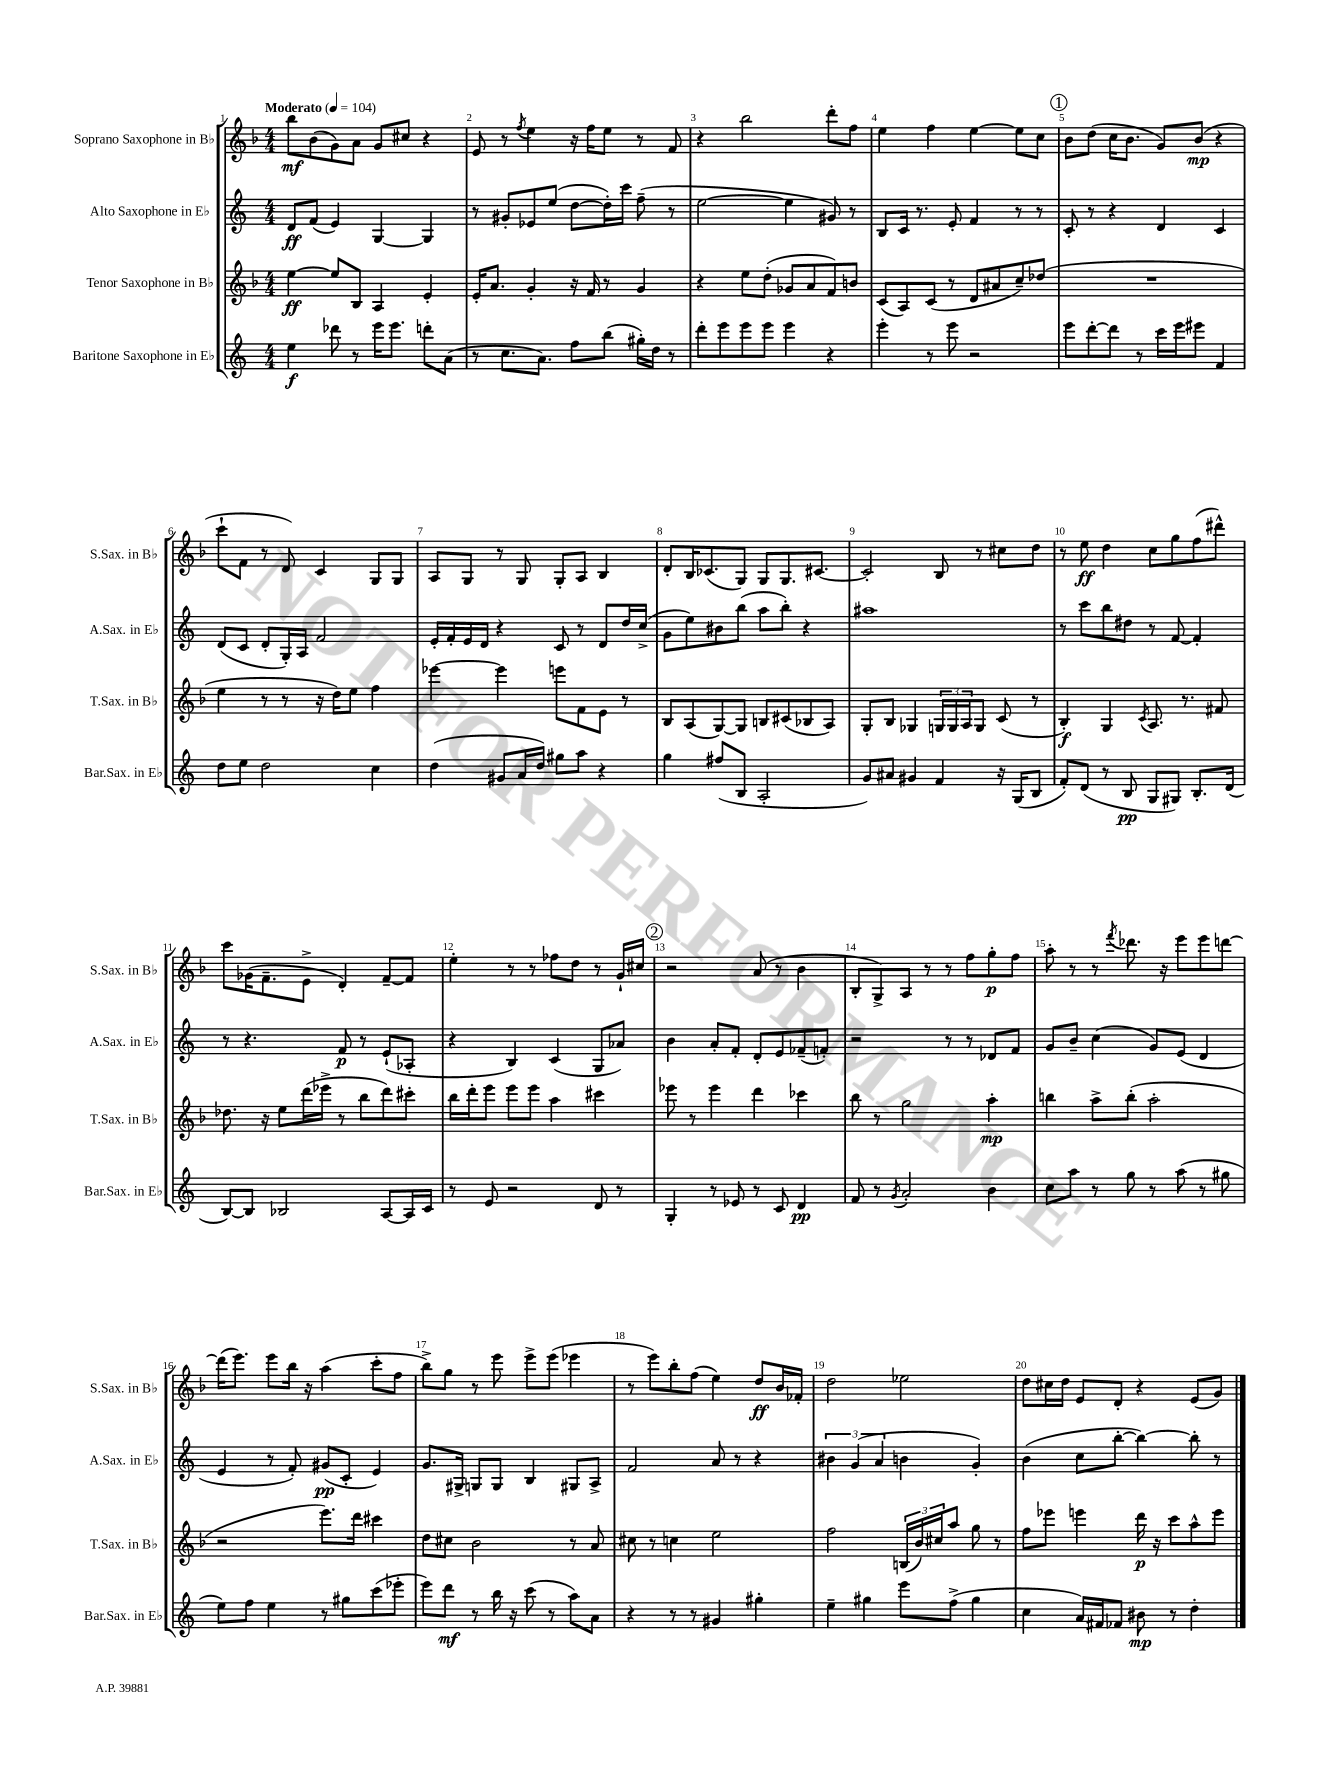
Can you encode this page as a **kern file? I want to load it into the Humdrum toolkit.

**kern	**dynam	**kern	**dynam	**kern	**dynam	**kern	**dynam
*part4	*part4	*part3	*part3	*part2	*part2	*part1	*part1
*staff4	*staff4	*staff3	*staff3	*staff2	*staff2	*staff1	*staff1
*I"Baritone Saxophone in E♭	*	*I"Tenor Saxophone in B♭	*	*I"Alto Saxophone in E♭	*	*I"Soprano Saxophone in B♭	*
*I'Bar.Sax. in E♭	*	*I'T.Sax. in B♭	*	*I'A.Sax. in E♭	*	*I'S.Sax. in B♭	*
*clefG2	*	*clefG2	*	*clefG2	*	*clefG2	*
*k[]	*	*k[b-]	*	*k[]	*	*k[b-]	*
*M4/4	*	*M4/4	*	*M4/4	*	*M4/4	*
*MM104	*	*MM104	*	*MM104	*	*MM104	*
=1	=1	=1	=1	=1	=1	=1	=1
!	!	!	!	!	!	!LO:TX:a:B:t=Moderato	!
4ee\	f	[4ee\	ff	8d/L	ff	8bb-\L	mf
.	.	.	.	(8f/J	.	(8b-\	.
8ddd-X\	.	8ee/L]	.	4e/)	.	8g\)	.
8r	.	8B-/J	.	.	.	8a\J	.
16eee\KL	.	4A/	.	[4G/	.	8g/L	.
8.eee\J	.	.	.	.	.	.	.
.	.	.	.	.	.	8cc#X/J	.
8dddn'\L	.	4e'/	.	4G/]	.	4r	.
(8a\J	.	.	.	.	.	.	.
=2	=2	=2	=2	=2	=2	=2	=2
8r	.	16e'/KL	.	8r	.	8e/	.
.	.	8.a/J	.	.	.	.	.
8.cc\L	.	.	.	8g#X'/L	.	8r	.
.	.	.	.	.	.	8qff/	.
.	.	4g'/	.	8e-X/	.	4ee\	.
8.a\J)	.	.	.	.	.	.	.
.	.	.	.	(8ee/J	.	.	.
8ff\L	.	16r	.	[8dd\L	.	16r	.
.	.	16f/	.	.	.	16ff\KL	.
(8bb\J	.	8r	.	16dd'\L])	.	8ee\J	.
.	.	.	.	16ccc\JJ	.	.	.
16gg#X'\LL)	.	4g/	.	(8ff~\	.	8r	.
16dd\JJ	.	.	.	.	.	.	.
8r	.	.	.	8r	.	8f/	.
=3	=3	=3	=3	=3	=3	=3	=3
8ddd'\L	.	4r	.	[2ee\	.	4r	.
8eee\	.	.	.	.	.	.	.
8eee\	.	8ee\L	.	.	.	2bb-\	.
8eee\J	.	(8dd'\J	.	.	.	.	.
4eee\	.	8g-X/L	.	4ee\]	.	.	.
.	.	8a/	.	.	.	.	.
4r	.	8f/)	.	8g#X/)	.	8ddd'\L	.
.	.	8bn/J	.	8r	.	8ff\J	.
=4	=4	=4	=4	=4	=4	=4	=4
4eee'\	.	(8c/L	.	8B/L	.	4ee\	.
.	.	8A/)	.	16c/Jk	.	.	.
.	.	.	.	8.r	.	.	.
8r	.	(8c/J	.	.	.	4ff\	.
8eee\	.	8r	.	8e'/	.	.	.
2r	.	8d/L	.	4f/	.	[4ee\	.
.	.	8a#X/	.	.	.	.	.
.	.	8cc~/)	.	8r	.	8ee\L]	.
.	.	(8dd-X/J	.	8r	.	8cc\J	.
!!LO:REH:place=s1:t=1
=5	=5	=5	=5	=5	=5	=5	=5
8eee\L	.	1r	.	8c'/	.	8b-\L	.
[8ddd'\	.	.	.	8r	.	(8dd\J	.
8ddd\J]	.	.	.	4r	.	16cc\KL	.
.	.	.	.	.	.	8.b-\J	.
8r	.	.	.	.	.	.	.
16ccc\LL	.	.	.	4d/	.	8g/L)	.
16eee\J	.	.	.	.	.	.	.
8eee#X\J	.	.	.	.	.	(8b-/J	mp
4f/	.	.	.	4c/	.	4r	.
!!LO:LB:g=z
=6	=6	=6	=6	=6	=6	=6	=6
8dd\L	.	4ee\	.	(8d/L	.	8ccc`\L	.
8ee\J	.	.	.	8c/J	.	8f\J	.
2dd\	.	8r	.	8d'/L	.	8r	.
.	.	8r	.	16G'/L)	.	8d/)	.
.	.	.	.	16A/JJ	.	.	.
.	.	16r	.	2f/	.	4c/	.
.	.	16dd\KL)	.	.	.	.	.
.	.	8ee\J	.	.	.	.	.
4cc\	.	4ff\	.	.	.	8G/L	.
.	.	.	.	.	.	8G/J	.
=7	=7	=7	=7	=7	=7	=7	=7
(4dd\	.	[4eee-X\	.	16e'/LL	.	8A/L	.
.	.	.	.	16f'/	.	.	.
.	.	.	.	16e/	.	8G/J	.
.	.	.	.	16d/JJ	.	.	.
8g#X/L	.	4eee-\]	.	4r	.	8r	.
16a/L	.	.	.	.	.	8G/	.
16dd/JJ)	.	.	.	.	.	.	.
8gg#X\L	.	8eeen\L	.	8c/	.	8G'/L	.
8aa\J	.	8f\	.	8r	.	8A/J	.
4r	.	8e\J	.	8d/L	.	4B-/	.
.	.	8r	.	16dd/L	.	.	.
.	.	.	.	(16cc^/JJ	.	.	.
=8	=8	=8	=8	=8	=8	=8	=8
4gg\	.	8B-/L	.	8g\L	.	8d'/L	.
.	.	(8A/	.	8ee\)	.	16B-/K	.
.	.	.	.	.	.	(8.c-X/	.
(8ff#X/L	.	[8G/)	.	8b#X\	.	.	.
8B/J	.	8G/J]	.	(8bb\J	.	8G/J)	.
2A'/	.	8Bn/L	.	8aa\L	.	8G/L	.
.	.	(8c#X/	.	8bb'\J)	.	8.G/	.
.	.	8B-X/	.	4r	.	.	.
.	.	.	.	.	.	[8.c#X/J	.
.	.	8A/J)	.	.	.	.	.
=9	=9	=9	=9	=9	=9	=9	=9
8g/L)	.	8G'/L	.	1aa#X	.	2c#'/]	.
8a#X/J	.	8B-/J	.	.	.	.	.
4g#X/	.	4G-X/	.	.	.	.	.
4f/	.	24Gn/LL	.	.	.	8B-/	.
.	.	24G/	.	.	.	.	.
.	.	24A/J	.	.	.	.	.
.	.	8G/J	.	.	.	8r	.
16r	.	(8c/	.	.	.	8cc#X\L	.
(16G/KL	.	.	.	.	.	.	.
8B/J	.	8r	.	.	.	8dd\J	.
=10	=10	=10	=10	=10	=10	=10	=10
8f'/L)	.	4B-'/)	f	8r	.	8r	.
(8d/J	.	.	.	8ccc\L	.	8ee\	ff
8r	.	4G/	.	8bb\	.	4dd\	.
8B/	pp	.	.	8dd#X\J	.	.	.
.	.	8qc/	.	.	.	.	.
8G/L	.	8.A/	.	8r	.	8cc\L	.
8G#X/J)	.	.	.	[8f/	.	8gg\	.
.	.	8.r	.	.	.	.	.
8.B'/L	.	.	.	4f'/]	.	(8ff\	.
.	.	8f#X/	.	.	.	8ddd#X^^\J)	.
(16d/Jk	.	.	.	.	.	.	.
!!LO:LB:g=z
=11	=11	=11	=11	=11	=11	=11	=11
[8B/L)	.	8.dd-X\	.	8r	.	8ccc\L	.
8B/J]	.	.	.	4.r	.	(16g-X\K	.
.	.	16r	.	.	.	8.f~\	.
2B-X/	.	8ee\L	.	.	.	.	.
.	.	(16ddd\L	.	.	.	8e^\J	.
.	.	16eee-X^\JJ	.	.	.	.	.
.	.	8r	.	8f/	p	4d'/)	.
.	.	8bb-\L	.	8r	.	.	.
[8A/L	.	8ddd\)	.	(8e`/L	.	[8f~/L	.
16A/L]	.	8ccc#X'\J	.	8A-X'/J	.	8f/J]	.
16c/JJ	.	.	.	.	.	.	.
=12	=12	=12	=12	=12	=12	=12	=12
8r	.	16bb-\LL	.	4r	.	4ee'\	.
.	.	16ddd'\J	.	.	.	.	.
8e/	.	8eee\J	.	.	.	.	.
2r	.	8eee\L	.	4B/)	.	8r	.
.	.	8eee\J	.	.	.	8r	.
.	.	4aa\	.	(4c/	.	8ff-X\L	.
.	.	.	.	.	.	8dd\J	.
8d/	.	4ccc#X\	.	8G/L	.	8r	.
8r	.	.	.	8a-X/J)	.	16g`/LL	.
.	.	.	.	.	.	16cc#X/JJ	.
!!LO:REH:place=s1:t=2
=13	=13	=13	=13	=13	=13	=13	=13
4G'/	.	8eee-X\	.	4b\	.	2r	.
.	.	8r	.	.	.	.	.
8r	.	4eee-\	.	8a'/L	.	.	.
8e-X/	.	.	.	8f'/J	.	.	.
8r	.	4ddd\	.	8d'/L	.	(8a/	.
8c/	.	.	.	8e/	.	8r	.
4d/	pp	4ccc-X\	.	(8f-X~/	.	4b-\	.
.	.	.	.	8fn'/J)	.	.	.
=14	=14	=14	=14	=14	=14	=14	=14
8f/	.	8bb-\	.	2r	.	8B-'/L	.
8r	.	8r	.	.	.	8G^/)	.
8qg/	.	.	.	.	.	.	.
2a'/	.	2gg\	.	.	.	8A/J	.
.	.	.	.	.	.	8r	.
.	.	.	.	8r	.	8r	.
.	.	.	.	8r	.	8ff\L	.
4b\	.	4aa'\	mp	8d-X/L	.	8gg'\	p
.	.	.	.	8f/J	.	8ff\J	.
=15	=15	=15	=15	=15	=15	=15	=15
8cc\L	.	4bbn\	.	8g/L	.	8aa'\	.
8aa\J	.	.	.	8b~/J	.	8r	.
8r	.	8aa^\L	.	(4cc\	.	8r	.
.	.	.	.	.	.	8qfff/	.
8gg\	.	(8bb'\J	.	.	.	8.ddd-X\	.
8r	.	2aa'\	.	8g/L)	.	.	.
.	.	.	.	.	.	16r	.
(8aa\	.	.	.	(8e/J	.	8eee\L	.
8r	.	.	.	4d/	.	8eee\	.
8gg#X\	.	.	.	.	.	[8dddn\J	.
!!LO:LB:g=z
=16	=16	=16	=16	=16	=16	=16	=16
8ee\L)	.	2r	.	4e/	.	(16ddd\KL]	.
.	.	.	.	.	.	8.eee\J)	.
8ff\J	.	.	.	.	.	.	.
4ee\	.	.	.	8r	.	8eee\L	.
.	.	.	.	8f'/)	.	16bb-\Jk	.
.	.	.	.	.	.	16r	.
8r	.	8.eee\L)	.	(8g#X/L	pp	(4aa\	.
8gg#X\L	.	.	.	8c'/J	.	.	.
.	.	16ddd\Jk	.	.	.	.	.
(8ccc\	.	4ccc#X\	.	4e/)	.	8ccc'\L	.
8eee-X'\J	.	.	.	.	.	8ff\J	.
=17	=17	=17	=17	=17	=17	=17	=17
8eee\L)	.	8dd\L	.	8.g/L	.	8bb-^\L)	.
8ddd\J	mf	8cc#X\J	.	.	.	8gg\J	.
.	.	.	.	16G#X^/Jk	.	.	.
8r	.	2b-\	.	8Gn/L	.	8r	.
16bb\	.	.	.	8G/J	.	8eee\	.
16r	.	.	.	.	.	.	.
(8ccc\	.	.	.	4B/	.	8eee^\L	.
8r	.	.	.	.	.	(8eee\J	.
8aa\L)	.	8r	.	8G#X/L	.	4eee-X\	.
8a\J	.	8a/	.	8A^/J	.	.	.
=18	=18	=18	=18	=18	=18	=18	=18
4r	.	8cc#X\	.	2f/	.	8r	.
.	.	8r	.	.	.	8eee\L)	.
8r	.	4ccn\	.	.	.	8bb-'\	.
8r	.	.	.	.	.	(8ff\J	.
4g#X/	.	2ee\	.	8a/	.	4ee\)	.
.	.	.	.	8r	.	.	.
4gg#X'\	.	.	.	4r	.	8dd/L	ff
.	.	.	.	.	.	16b-/L	.
.	.	.	.	.	.	16f-X'/JJ	.
=19	=19	=19	=19	=19	=19	=19	=19
4ee~\	.	2ff\	.	6b#X\	.	2dd\	.
.	.	.	.	(6g/	.	.	.
4gg#X\	.	.	.	.	.	.	.
.	.	.	.	6a/	.	.	.
8eee\L	.	(24Bn/LL	.	4bn\	.	2ee-X\	.
.	.	24b-/)	.	.	.	.	.
.	.	24cc#X/J	.	.	.	.	.
(8ff^\J	.	8aa/J	.	.	.	.	.
4gg#\	.	8gg\	.	4g'/)	.	.	.
.	.	8r	.	.	.	.	.
=20	=20	=20	=20	=20	=20	=20	=20
4cc\	.	8ff\L	.	(4b\	.	8dd\L	.
.	.	8eee-X\J	.	.	.	16cc#X\L	.
.	.	.	.	.	.	16dd\JJ	.
16a/LL)	.	4eeen\	.	8cc\L	.	8e/L	.
16f#X/J	.	.	.	.	.	.	.
8f-X/J	.	.	.	[8bb'\J	.	8d'/J	.
8b#X\	mp	16ddd\	p	4bb\_)	.	4r	.
.	.	16r	.	.	.	.	.
8r	.	8ccc\L	.	.	.	.	.
4dd'\	.	8aa^^\	.	8bb'\]	.	(8e/L	.
.	.	8eee\J	.	8r	.	8g/J)	.
==	==	==	==	==	==	==	==
*-	*-	*-	*-	*-	*-	*-	*-
